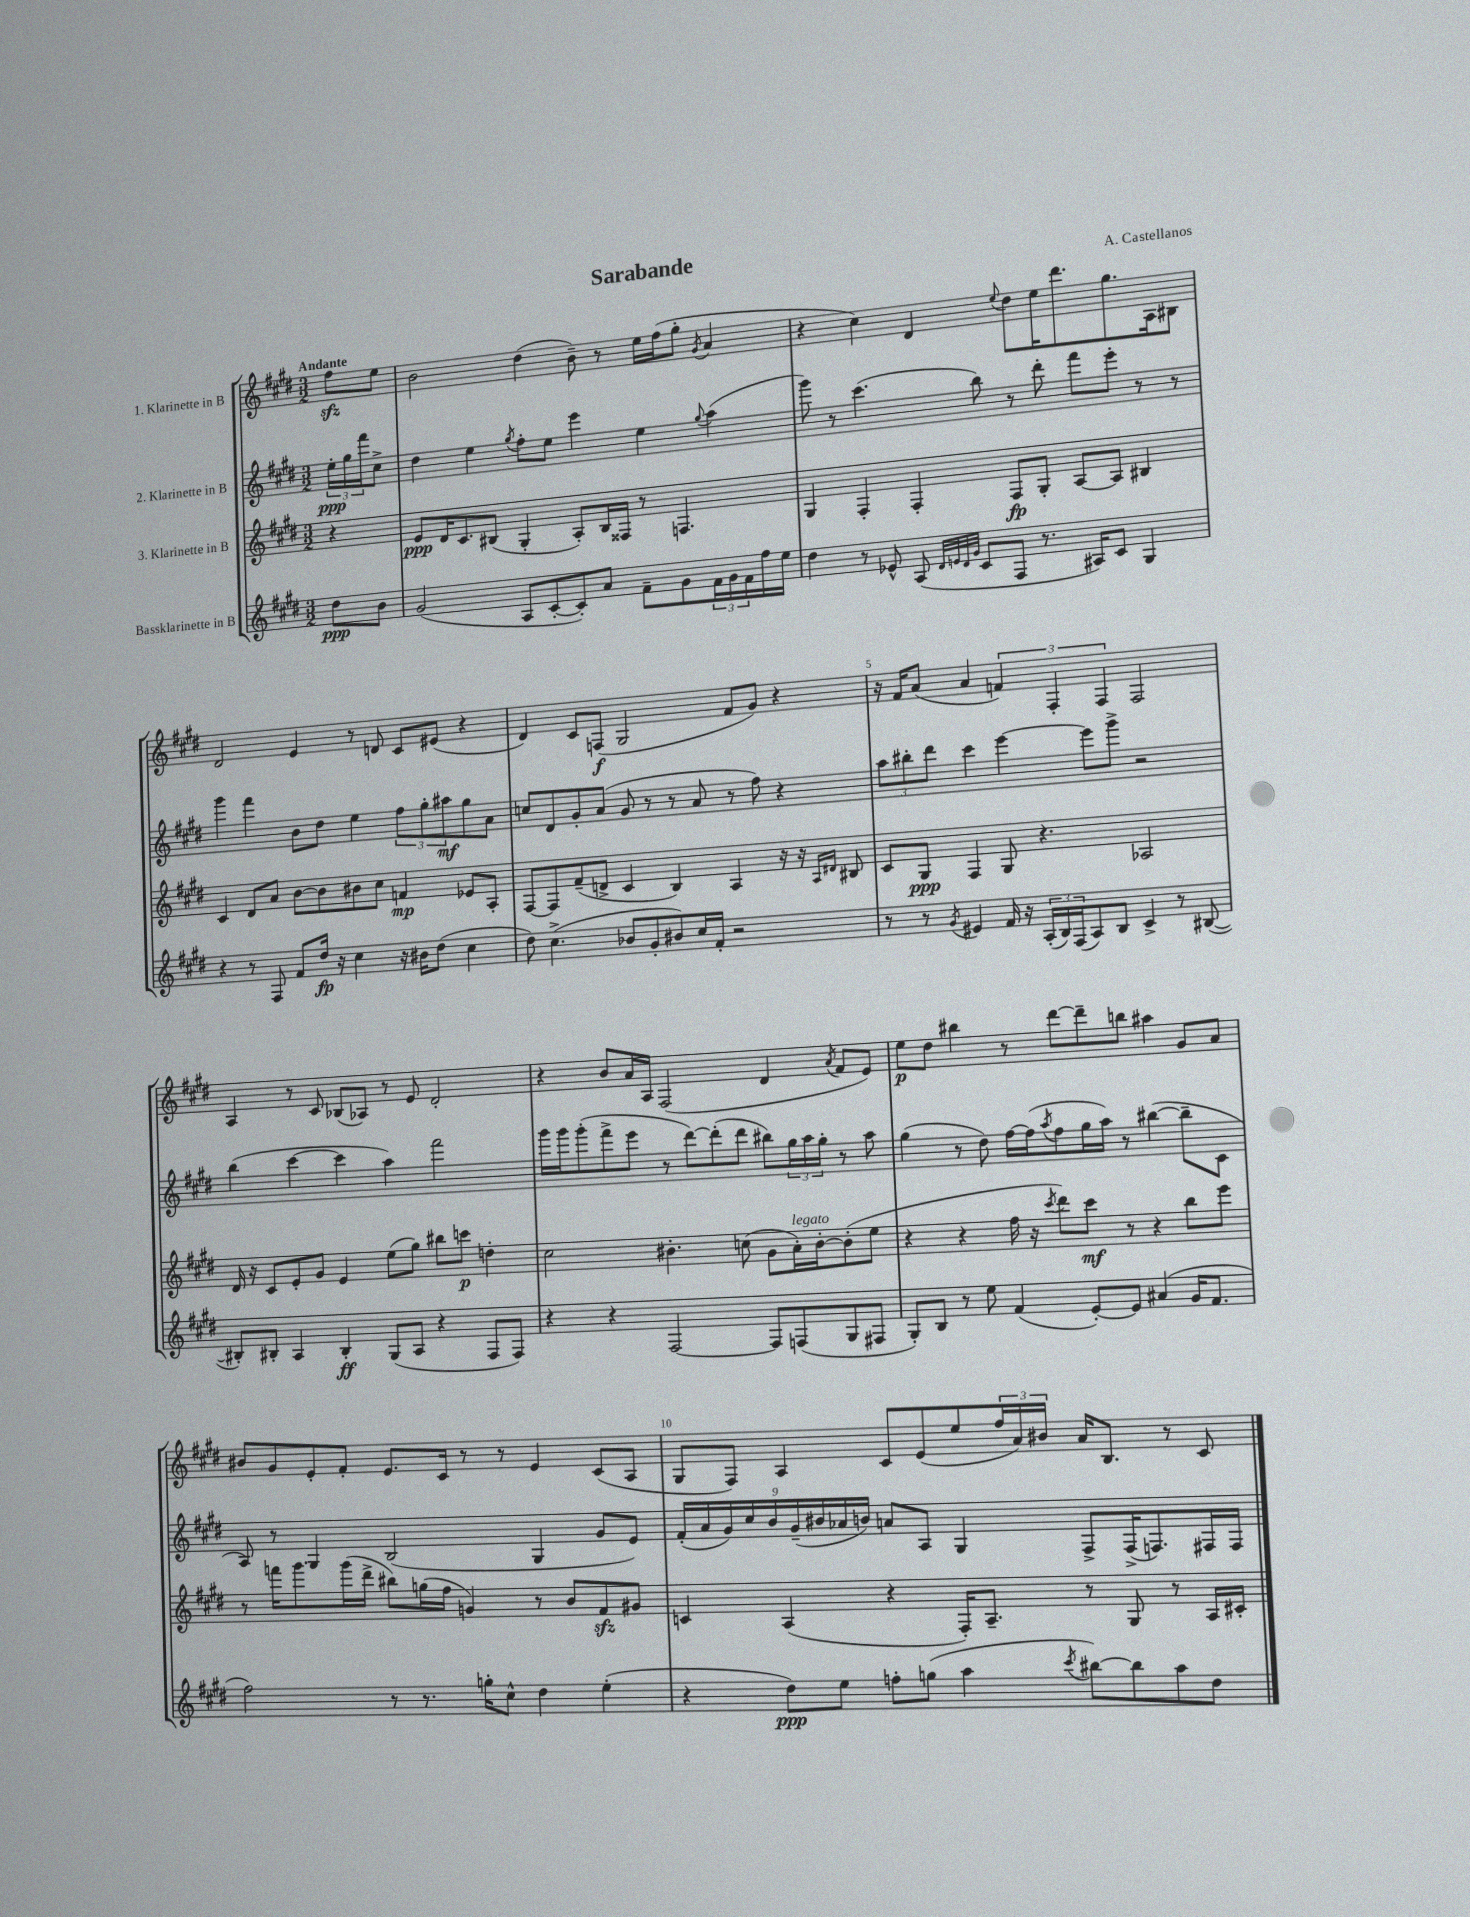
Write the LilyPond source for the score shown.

\header { title = "Sarabande" composer = "A. Castellanos" }
<<
\new StaffGroup <<
\new Staff = "s0" \with { instrumentName = "1. Klarinette in B" } {
    \clef treble \key e \major \numericTimeSignature \time 3/2 \partial 4 \tempo "Andante"
    fis''8\sfz e''8 |
    b'2 dis''4( b'8--) r8 e''16 fis''16( gis''8-. \acciaccatura { gis'8 } a'4 |
    r4 cis''4) dis'4 \appoggiatura { e''8 } dis''8 e''16 dis'''8. gis''8. a16 bis8 |
    dis'2 e'4 r8 d'8 cis'8 eis'8( r4 |
    dis'4) cis'8 f8\f( gis2 fis'8 gis'8) r4 |
    r16 fis'16 a'8( a'4 \tuplet 3/2 { f'4) fis4-. fis4 } fis2 |
    a4 r8 cis'8 bes8( aes8) r8 e'8 dis'2-. |
    r4 b'8 a'16 a16 fis2( dis'4 \acciaccatura { a'8 } fis'8 e'8) |
    e''8\p dis''8 bis''4 r8 dis'''8~ dis'''8-- b''8 ais''4 gis'8 a'8 |
    bis'8 gis'8 e'8-. fis'8-. e'8. cis'16 r8 r8 e'4 cis'8( a8 |
    gis8 fis8) a4 cis'8 e'8( e''8 \tuplet 3/2 { fis''16 a'16) bis'16 } a'16 b8. r8 cis'8 \bar "|." |
}
\new Staff = "s1" \with { instrumentName = "2. Klarinette in B" } {
    \clef treble \key e \major \numericTimeSignature \time 3/2 \partial 4
    \tuplet 3/2 { e''16-.\ppp gis''16 fis'''16 } cis''8-> |
    dis''4 e''4 \acciaccatura { gis''8 } fis''8-. e''8 e'''4 e''4 \appoggiatura { gis''8 } a''4( |
    gis'''8) r8 cis'''4.( b''8) r8 dis'''8-. fis'''8 e'''8-. r8 r8 |
    gis'''4 fis'''4 b'8 dis''8 e''4 \tuplet 3/2 { fis''8 gis''8-. ais''8\mf } gis''8 a'8 |
    c''8 dis'8 gis'8-. a'8( gis'8 r8 r8 a'8 r8 fis''8) r4 |
    \tuplet 3/2 { a''8 bis''8-. dis'''8 } cis'''4 e'''4~ e'''8 gis'''8-> r2 |
    b''4( cis'''4~ cis'''4 a''4) fis'''2 |
    gis'''16 gis'''16 gis'''8-.( fis'''8-> e'''8 r8 dis'''8~) dis'''8-.( dis'''8 bis''8) \tuplet 3/2 { gis''16 a''16 gis''16-. } r8 a''8 |
    gis''4( r8 dis''8) fis''16~ fis''16( \acciaccatura { a''8 } fis''8 gis''16 a''16) r8 bis''4~( bis''8-- cis'8 |
    a8) r8 gis4 b2( gis4 gis'8 e'8) |
    \tuplet 9/8 { fis'16-.( a'16 gis'16) cis''16 b'16 gis'16--( bis'16 aes'16 b'16) } a'8 a8 gis4 fis8-> fis16->( f8.) fis16 fis16 \bar "|." |
}
\new Staff = "s2" \with { instrumentName = "3. Klarinette in B" } {
    \clef treble \key e \major \numericTimeSignature \time 3/2 \partial 4
    r4 |
    e'8\ppp dis'16 cis'8. bis8( gis4-. a8-.) bis16 fisis16 r8 f4. |
    gis4 fis4-. fis4-. fis8\fp gis8-. a8~ a8 bis4 |
    cis'4 dis'8 a'8 b'8~ b'8 bis'8 cis''8 f'4\mp ees'8 a8-. |
    fis8~ fis8 fis'8--( d'8-> cis'4 b4) a4 r16 r16 \grace { a16 dis'16 } bis8 |
    cis'8 gis8\ppp fis4 gis8 r4. aes2 |
    dis'16 r16 cis'8 e'8-. gis'8 e'4 e''8( gis''8) bis''8 c'''8\p d''4-. |
    cis''2 bis'4.-. c''8( gis'8 a'16-.^\markup { \italic "legato" }) bis'16~-. bis'8-.( e''8 |
    r4 r4 fis''16 r16 \acciaccatura { cis'''8 } dis'''8) cis'''8\mf r8 r4 b''8 e'''8 |
    r8 f'''16 gis'''8. gis'''16( dis'''16-> bis''8) g''16( fis''16 g'4) r8 b'8 fis'8\sfz gis'8 |
    c'4 a4( r4 fis16-.) a8.-- r8 gis8 r8 a16 cis'16-. \bar "|." |
}
\new Staff = "s3" \with { instrumentName = "Bassklarinette in B" } {
    \clef treble \key e \major \numericTimeSignature \time 3/2 \partial 4
    dis''8\ppp b'8 |
    gis'2( a8 cis'8~-. cis'8-.) a'8 fis'8-- gis'8 \tuplet 3/2 { fis'16 gis'16 fis'16 } fis''16 e''16 |
    dis''4 r8 ees'8-^ a8( \grace { dis'32 e'32 dis'32 gis'32 } cis'8 fis8 r8. ais16) cis'8 gis4 |
    r4 r8 fis8 fis'8 dis''16\fp r16 cis''4 r16 bis'16 dis''8( cis''4 |
    dis''8) cis''4.->( bes'8 gis'8-. bis'8) cis''16 fis'16-. r2 |
    r8 r8 \acciaccatura { gis'8 } eis'4 fis'16 r16 \tuplet 3/2 { a16-.( b16) fis16( } a8) b8 cis'4-> r8 bis8~( |
    bis8-.) bis8-. a4 bis4-.\ff gis8( a8 r4 fis8 fis8) |
    r4 r4 fis2~ fis8 f8( gis8 fis8 |
    gis8-.) b8 r8 e''8 fis'4( e'8~-.) e'8 ais'4( gis'16 fis'8. |
    fis''2) r8 r8. g''16-. cis''8-^ dis''4 e''4-.( |
    r4 dis''8\ppp) e''8 f''8-. g''8( a''4 \acciaccatura { cis'''8 } bis''8~) bis''8 a''8 dis''8 \bar "|." |
}
>>
>>
\layout { \context { \Score \override BarNumber.break-visibility = ##(#f #t #t) barNumberVisibility = #(every-nth-bar-number-visible 5) } }
